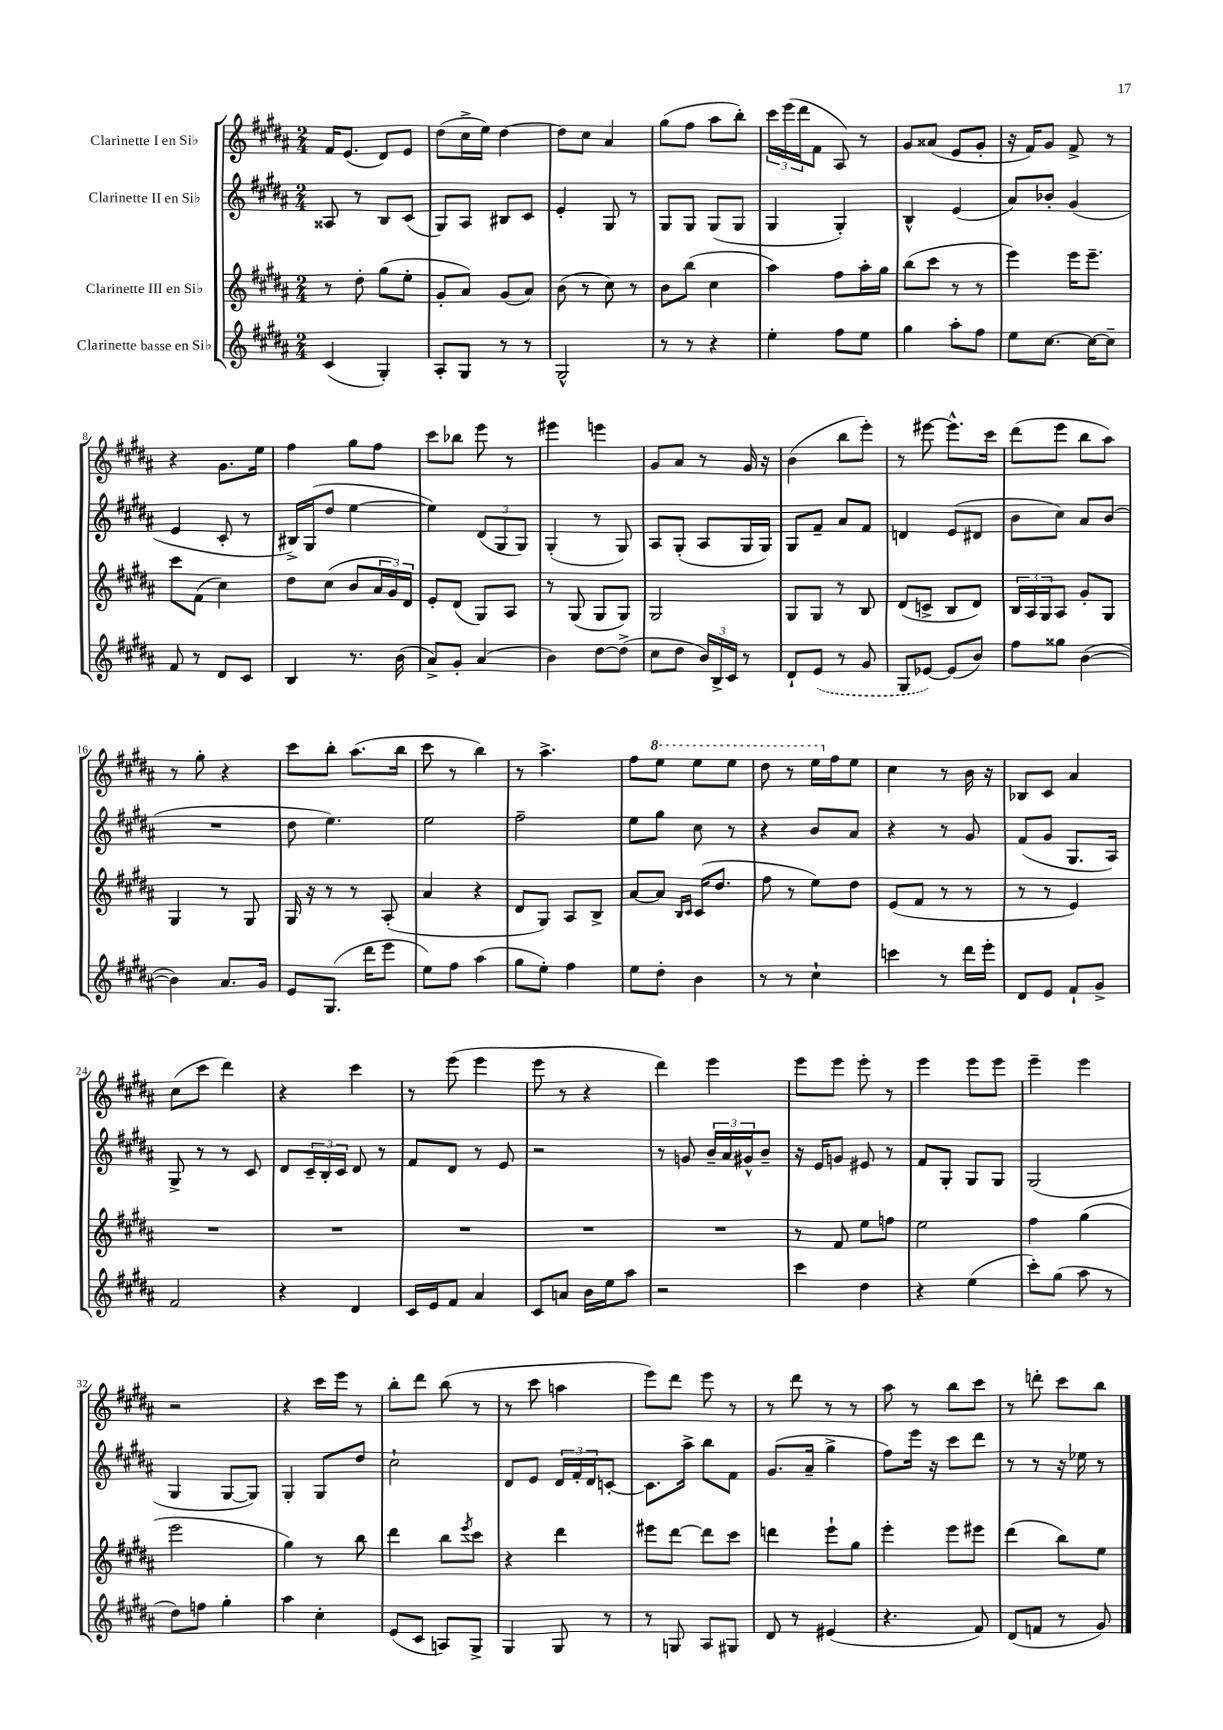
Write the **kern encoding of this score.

**kern	**kern	**kern	**kern
*part4	*part3	*part2	*part1
*staff4	*staff3	*staff2	*staff1
*I"Clarinette basse en Si♭	*I"Clarinette III en Si♭	*I"Clarinette II en Si♭	*I"Clarinette I en Si♭
*clefG2	*clefG2	*clefG2	*clefG2
*k[f#c#g#d#a#]	*k[f#c#g#d#a#]	*k[f#c#g#d#a#]	*k[f#c#g#d#a#]
*M2/4	*M2/4	*M2/4	*M2/4
=1	=1	=1	=1
(4c#/	8r	8A##X/	16f#/KL
.	.	.	(8.e/J
.	8dd#'\	8r	.
4G#'/)	(8gg#\L	8B/L	8d#/L)
.	8ee'\J	(8c#/J	8e/J
=2	=2	=2	=2
8A#'/L	8g#'/L	8G#/L)	(8dd#\L
8G#/J	8a#/J)	8A#/J	16cc#^\L
.	.	.	16ee\JJ)
8r	(8g#/L	8B#X/L	[4dd#\
8r	8a#/J)	8c#/J	.
=3	=3	=3	=3
2G#^^/	(8b\	4e'/	8dd#\L]
.	8r	.	8cc#\J
.	8cc#\)	8G#/	4a#/
.	8r	8r	.
=4	=4	=4	=4
8r	8b\L	8G#/L	(8gg#\L
8r	(8bb\J	8G#/J	8ff#\J
4r	4cc#\	(8G#/L	8aa#\L
.	.	8G#/J	8bb'\J)
=5	=5	=5	=5
4ee'\	4aa#\)	4G#/	24ccc#\LL
.	.	.	(24eee\
.	.	.	24ddd#\J
.	.	.	8f#\J
8ff#\L	8ff#\L	4G#'/)	8A#/)
8ee\J	16aa#'\L	.	8r
.	16gg#\JJ	.	.
=6	=6	=6	=6
4gg#\	(8bb\L	4B^^/	8g#/L
.	8ccc#\J	.	(8a##X/J
8aa#'\L	8r	(4e/	8e/L
8ff#\J	8r	.	8g#'/J
=7	=7	=7	=7
8ee\L	4eee\)	8a#/L)	16r
.	.	.	16f#/KL)
[8.cc#\J	.	8b-X'/J	8g#/J
.	16eee\KL	(4g#/	8f#^/
16cc#\KL_	8.eee~\J	.	.
8cc#~\J]	.	.	8r
!!LO:LB:g=z
=8	=8	=8	=8
8f#/	8ccc#\L	4e/	4r
8r	(8f#\J	.	.
8d#/L	4cc#\)	8c#'/	8.g#\L
8c#/J	.	8r	.
.	.	.	16ee\Jk
=9	=9	=9	=9
4B/	8dd#\L	16B#X^/LL)	4ff#\
.	.	(16G#/J	.
.	(8cc#\J	8dd#/J	.
8.r	8b/L	[4ee\	8gg#\L
.	24a#/L	.	8ff#\J
.	24g#/)	.	.
(16b\	.	.	.
.	24d#/JJ	.	.
=10	=10	=10	=10
8a#^/L)	8e'/L	4ee\])	8ccc#\L
8g#'/J	(8d#/J	.	8bb-X\J
(4a#/	8G#/L)	(12d#/L	8eee\
.	.	12G#/	.
.	8A#/J	.	8r
.	.	12G#/J)	.
=11	=11	=11	=11
4b\)	8r	(4G#'/	4eee#X\
.	(8G#/	.	.
[8dd#\L	8G#/L	8r	4eeen\
(8dd#^\J]	8G#/J)	8G#/)	.
=12	=12	=12	=12
8cc#\L	2G#/	8A#/L	8g#/L
8dd#\J	.	(8G#'/J	8a#/J
24b/LL)	.	8A#/L	8r
24B^/	.	.	.
24c#/JJ	.	.	.
8r	.	16G#/L	16g#/
.	.	16G#/JJ)	16r
=13	=13	=13	=13
8d#`/L	8G#/L	8G#/L	(4b\
(8e/J	8G#/J	8f#~/J	.
8r	8r	8a#/L	8bb\L
8g#/	8B/	8f#/J	8eee'\J)
=14	=14	=14	=14
8G#/L	(8d#/L	4dn/	8r
[8e-X/J)	8cn^/J	.	[8eee#X\
(8e-/L]	8B/L	(8e/L	8.eee#^^\L]
8b/J)	8d#/J)	8d#X/J	.
.	.	.	16ccc#\Jk
=15	=15	=15	=15
8ff#\L	24B/LL	8b\L	(8ddd#\L
.	24A#/	.	.
.	24G#/J	.	.
8gg##X\J	8A#/J	8cc#\J)	8eee\J
([4b\	8g#'/L	8a#/L	8bb\L
.	8G#/J	(8b/J	8aa#\J)
!!LO:LB:g=z
=16	=16	=16	=16
4b\])	4G#/	2r	8r
.	.	.	8gg#'\
8.a#/L	8r	.	4r
.	8G#/	.	.
16g#/Jk	.	.	.
=17	=17	=17	=17
8e/L	16G#/	8dd#\	8ccc#\L
.	16r	.	.
(8.G#/J	8r	4.ee\)	8bb'\J
.	8r	.	(8.aa#\L
16ddd#\KL	.	.	.
8eee\J	(8A#'/	.	.
.	.	.	16bb\Jk
=18	=18	=18	=18
8ee\L)	4a#/	2ee\	8ccc#\
8ff#\J	.	.	8r
(4aa#\	4r	.	4bb\)
=19	=19	=19	=19
8gg#\L	8d#/L	2ff#~\	8r
8ee'\J)	8G#/J)	.	4.aa#^\
4ff#\	8A#/L	.	.
.	8B^/J	.	.
=20	=20	=20	=20
8ee\L	[8a#/L	8ee\L	8ff#\L
*	*	*	*8va
8dd#'\J	8a#/J]	8gg#\J	8eee\J
.	16qqB/LL	.	.
.	16qqc#/JJ	.	.
4b\	(16c#/KL	8cc#\	8eee\L
.	8.dd#/J	.	.
.	.	8r	8eee\J
=21	=21	=21	=21
8r	8ff#\	4r	8ddd#\
8r	8r	.	8r
4cc#`\	8ee\L)	8b/L	16eee\LL
*	*	*	*X8va
.	.	.	16ff#\J
.	8dd#\J	8a#/J	8ee\J
=22	=22	=22	=22
4cccn\	(8e/L	4r	4cc#\
.	8f#/J	.	.
8r	8r	8r	8r
16ddd#\LL	8r	8g#/	16b\
16eee'\JJ	.	.	16r
=23	=23	=23	=23
8d#/L	8r	(8f#/L	8B-X/L
8e/J	8r	8g#/J	8c#/J
8f#`/L	4e/)	8.G#/L	4a#/
8g#^/J	.	.	.
.	.	16A#/Jk)	.
!!LO:LB:g=z
=24	=24	=24	=24
2f#/	2r	8G#^/	(8cc#\L
.	.	8r	8ccc#\J
.	.	8r	4ddd#\)
.	.	8c#/	.
=25	=25	=25	=25
4r	2r	8d#/L	4r
.	.	24c#~/L	.
.	.	24B'/	.
.	.	24c#/JJ	.
4d#/	.	8d#/	4ccc#\
.	.	8r	.
=26	=26	=26	=26
16c#/LL	2r	8f#/L	8r
16e/J	.	.	.
8f#/J	.	8d#/J	(8eee\
4a#/	.	8r	4eee\
.	.	8e/	.
=27	=27	=27	=27
8c#/L	2r	2r	8eee\
8an/J	.	.	8r
16b\LL	.	.	4r
16ee\J	.	.	.
8aa#\J	.	.	.
=28	=28	=28	=28
2r	2r	8r	4ddd#\)
.	.	8gn/	.
.	.	24b~/LL	4eee\
.	.	24a#/	.
.	.	24g#X^^/J	.
.	.	8b~/J	.
=29	=29	=29	=29
4ccc#\	8r	16r	8eee\L
.	.	16e/KL	.
.	8f#/	8gn/J	8eee\J
4dd#\	8ee\L	8e#X/	8eee'\
.	8ffn\J	8r	8r
=30	=30	=30	=30
4r	2ee\	8f#/L	4eee\
.	.	8G#'/J	.
(4ee\	.	8G#/L	8eee\L
.	.	8G#/J	8eee\J
=31	=31	=31	=31
8ccc#'\L)	4ff#\	(2G#/	4eee~\
(8gg#\J	.	.	.
8aa#\	(4gg#\	.	4eee\
8r	.	.	.
!!LO:LB:g=z
=32	=32	=32	=32
8dd#\L)	2eee\	4G#/	2r
8ffn\J	.	.	.
4gg#'\	.	[8G#/L	.
.	.	8G#/J])	.
=33	=33	=33	=33
4aa#\	4gg#\)	4G#'/	4r
4cc#'\	8r	8G#/L	16ccc#\LL
.	.	.	16eee\JJ
.	8bb\	8dd#/J	8r
=34	=34	=34	=34
(8e/L	4ddd#\	2cc#`\	8bb'\L
8c#/J	.	.	8ddd#\J
8An/L)	8bb\L	.	(8bb\
.	8qeee/	.	.
8G#^/J	8ccc#\J	.	8r
=35	=35	=35	=35
4G#/	4r	8d#/L	8r
.	.	8e/J	8ccc#\
8G#/	4ddd#\	24d#/LL	4aan\
.	.	24f#'/	.
.	.	24d#/J	.
8r	.	[8cn'/J	.
=36	=36	=36	=36
8r	8eee#X\L	8.c\L]	8eee\L)
8Gn/	[8ddd#\J	.	8ddd#\J
.	.	16aa#^\Jk	.
8A#/L	8ddd#\L]	8bb\L	8eee\
8G#X/J	8ccc#\J	8f#\J	8r
=37	=37	=37	=37
8d#/	4dddn\	(8.g#/L	8r
8r	.	.	8ddd#\
.	.	16a#~/Jk	.
(4e#X/	8eee`\L	4gg#^\	8r
.	8gg#\J	.	8r
=38	=38	=38	=38
4.r	4eee'\	8ff#\L)	8aa#\
.	.	16eee\Jk	8r
.	.	16r	.
.	8eee\L	8ccc#\L	8bb\L
8f#/)	8eee#X\J	8ddd#\J	8ccc#\J
=39	=39	=39	=39
(8d#/L	(4ddd#\	8r	8r
8fn/J	.	8r	8dddn'\
8r	8bb\L)	16r	8ccc#\L
.	.	16ee-X\	.
8g#/)	8ee\J	8r	8bb\J
==	==	==	==
*-	*-	*-	*-
